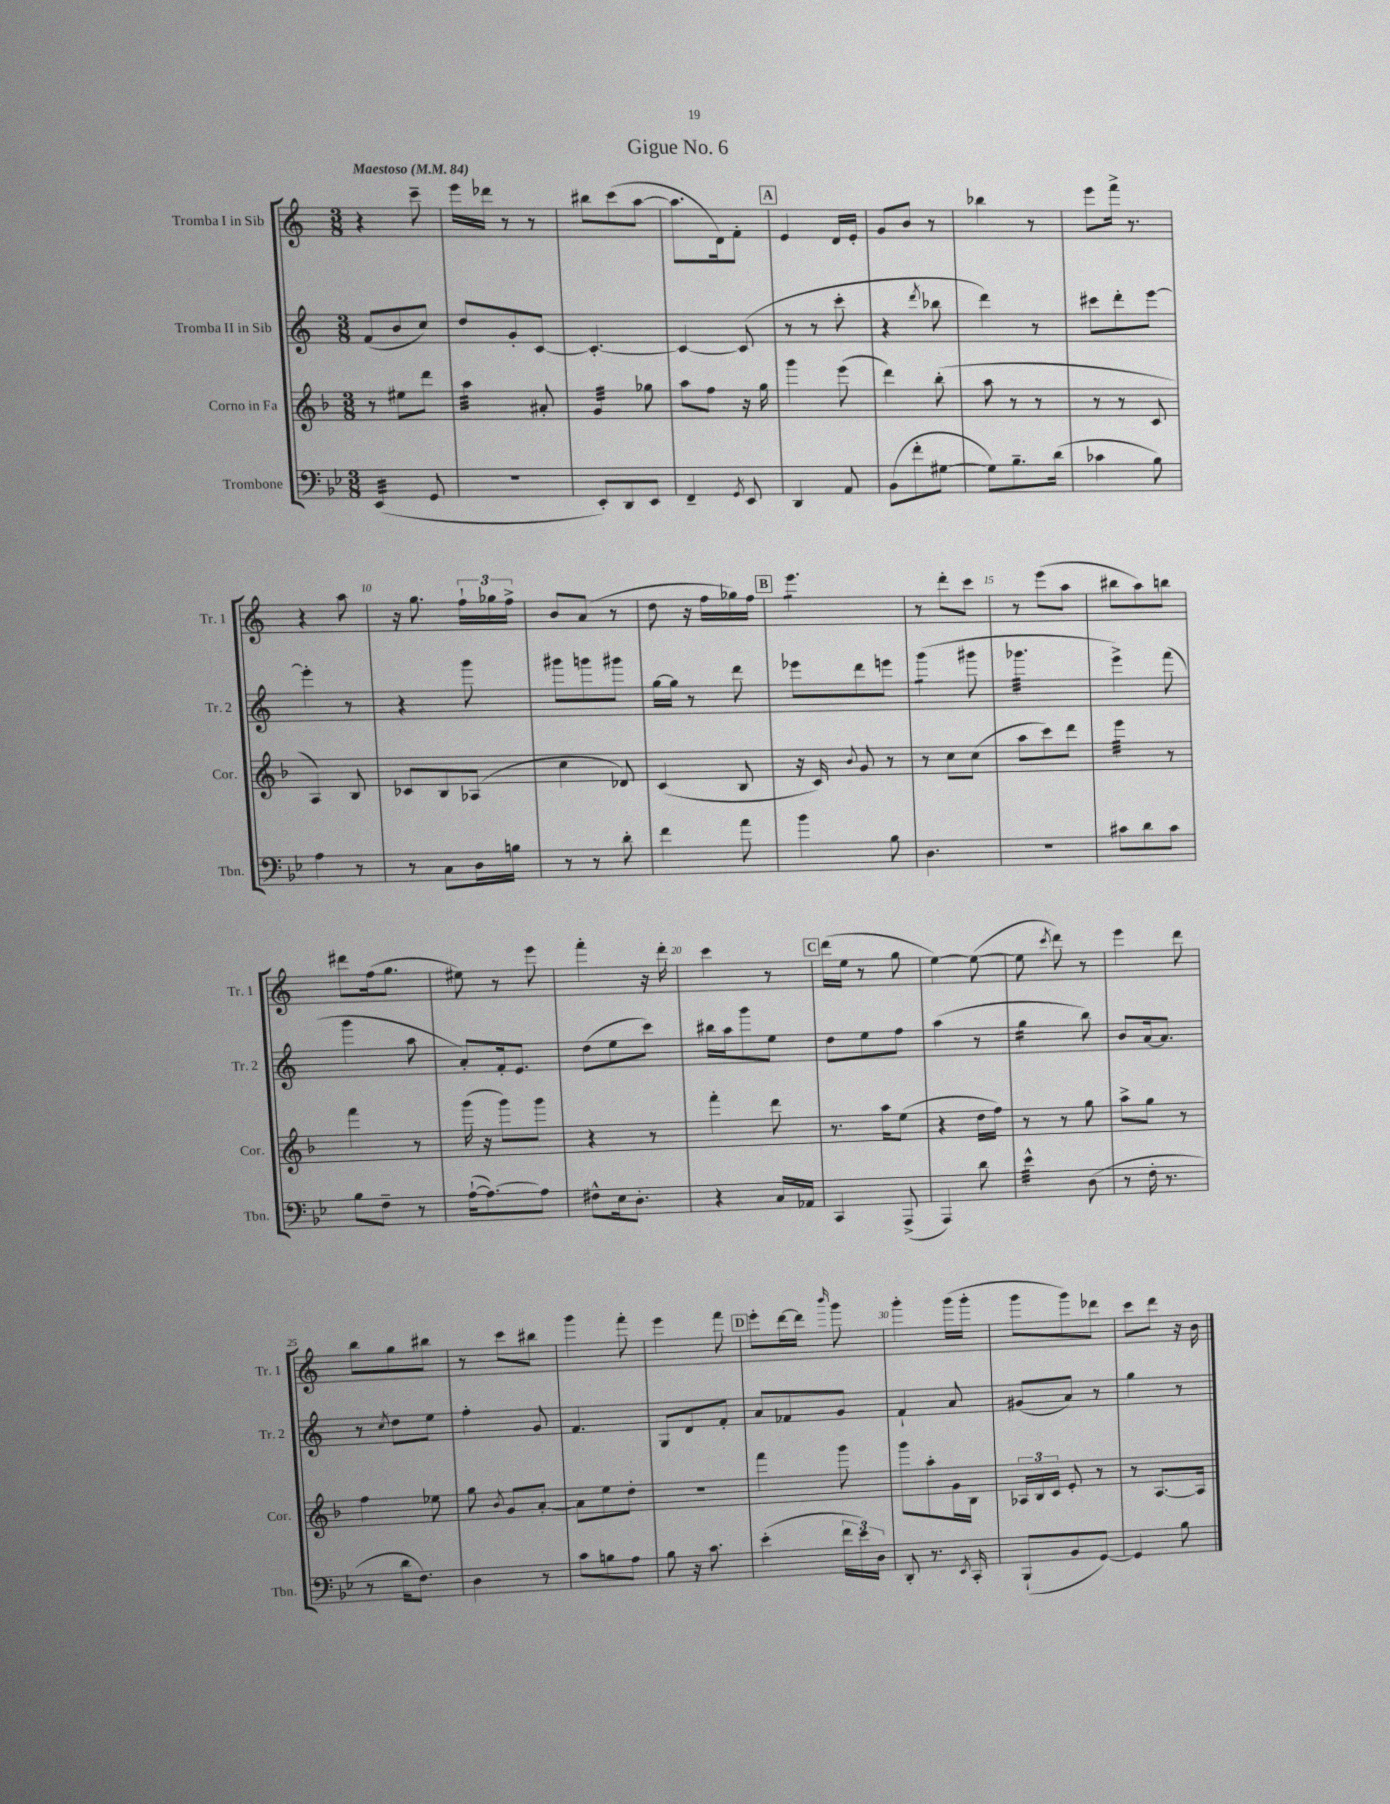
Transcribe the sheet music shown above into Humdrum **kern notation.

**kern	**kern	**kern	**kern
*staff4	*staff3	*staff2	*staff1
*clefF4	*clefG2	*clefG2	*clefG2
*k[b-e-]	*k[b-]	*k[]	*k[]
*M3/8	*M3/8	*M3/8	*M3/8
*MM84	*MM84	*MM84	*MM84
(4EE-/	8r	(8f/L	4r
.	8ee#\L	8b/	.
8GG/	8ddd\J	8cc/J)	8ccc~\
=	=	=	=
4.r	4aa\	8dd/L	16eee\LL
.	.	.	16ddd-\JJ
.	.	8g'/	8r
.	8a#'/	[8c/J	8r
=	=	=	=
8EE-'/L)	4g/	4.c'/_	8bb#\L
8DD/	.	.	(8ccc\
8EE-/J	8gg-\	.	[8aa\J
=	=	=	=
4FF~/	8aa\L	4c/_	8.aa\]L
.	8ff\J	.	.
.	.	.	16d\k)
8qGG/	.	.	.
8EE-/	16r	(8c/]	8f'\J
.	16gg\	.	.
=	=	=	=
4DD/	4ggg\	8r	4e/
.	.	8r	.
8AA/	(8eee\	8ccc'\	16d/LL
.	.	.	16e'/JJ
=	=	=	=
(8BB-\L	4ddd\)	4r	8g/L
8f'\	.	.	8b/J
.	.	8qddd/	.
[8G#\J	(8bb-'\	8bb-\	8r
=	=	=	=
8G#\]L)	8aa\	4ddd\)	4bb-\
8.B-~\	8r	.	.
.	8r	8r	8r
(16d\Jk	.	.	.
=	=	=	=
4c-\	8r	8ccc#\L	8eee\L
.	8r	8ddd'\	16fff^\Jk
.	.	.	8.r
8B-\)	8c/	[8eee\J	.
=	=	=	=
4A\	4A/)	4eee'\]	4r
8r	8B-/	8r	8aa\
=	=	=	=
8r	8c-/L	4r	16r
.	.	.	8.gg\
8C\L	8B-/	.	.
16D\L	(8A-/J	8ggg\	24ff`\LL
.	.	.	24gg-\
16B\JJ	.	.	.
.	.	.	24ff^\JJ
=	=	=	=
8r	4cc\	8ggg#\L	8b/L
8r	.	8ggg\	(8a/J
8d'\	8d-/)	8ggg#\J	8r
=	=	=	=
4f\	(4c/	[16gg\LL	8dd\
.	.	16gg\]JJ	.
.	.	8r	16r
.	.	.	16ff\LL
8a\	8B-/	8ddd\	16gg-\)
.	.	.	16ff\JJ
=	=	=	=
4b-\	16r	8eee-\L	4.eee\
.	16c/)	.	.
.	8qqb-/	.	.
.	8g/	8ddd\	.
8B-\	8r	8eee\J	.
=	=	=	=
4.D\	8r	(4ggg\	8r
.	8cc\L	.	8ddd'\L
.	(8cc\J	8ggg#\	8ccc\J
=	=	=	=
4.r	8aa\L	4.ggg-\	8r
.	8ccc\)	.	(8eee\L
.	8ddd\J	.	8aa\J
=	=	=	=
8c#\L	4eee\	4eee^\)	8bb#\L
8d\	.	.	8aa\)
8c#\J	8r	(8fff\	8bb\J
=	=	=	=
8B-\L	4fff\	4ggg\	8ddd#\L
8F~\J	.	.	(16ff\k
.	.	.	8.gg\J
8r	8r	8aa\	.
=	=	=	=
([16A`\LK	(16ggg\	8a'/L)	8ee#\)
8.A\_)	16r	.	.
.	8ggg\L)	16f'/k	8r
.	.	8.e/J	.
8A\]J	8ggg\J	.	8eee\
=	=	=	=
8F#^^\L	4r	(8dd\L	4fff'\
16E-\k	.	8ee\	.
8.D'\J	.	.	.
.	8r	8ccc\J)	16r
.	.	.	16ddd'\
=	=	=	=
4r	4fff'\	16bb#\LL	4ccc\
.	.	16aa\J	.
.	.	8ggg\	.
16C/LL	8ddd\	8ee\J	8r
16AA-/JJ	.	.	.
=	=	=	=
4CC/	8.r	8dd\L	(16ddd\LL
.	.	.	16ee\JJ
.	.	8ee\	8r
.	16aa\LK	.	.
(8AAA^/	(8ee\J	8ff\J	8gg\
=	=	=	=
4AAA/)	4r	(4aa\	[4ee\)
8d\	16dd\LL	8r	(8ee\_
.	16ff\JJ)	.	.
=	=	=	=
4e-^^\	8r	4gg\	8ee\]
.	.	.	8qccc/
.	8r	.	8ddd\)
(8D\	8gg\	8bb\)	8r
=	=	=	=
8r	8aa^\L	8b/L	4eee\
16F'\	8gg\J	[16a/k	.
8.r	.	8.a/]J	.
.	8r	.	8ddd\
=	=	=	=
8r	4ff\	8r	8bb\L
.	.	8qcc/	.
16d\LK	.	8dd\L	8gg\
8.F\J)	.	.	.
.	8ee-\	8ee\J	8bb#\J
=	=	=	=
4D\	8gg\	4ff'\	8r
.	8qb-/	.	.
.	8g/L	.	8ccc\L
8r	[8a'/J	8g/	8bb#\J
=	=	=	=
8c\L	8a\]L	4.f/	4ggg\
8B\	8ee\	.	.
8A\J	8dd'\J	.	8fff'\
=	=	=	=
8B-\	4.r	8G/L	4eee\
16r	.	8d/	.
8.c\	.	.	.
.	.	8f'/J	8fff\
=	=	=	=
(4e-'\	4fff\	8a/L	8eee'\L
.	.	8f-/	[16ddd\L
.	.	.	16ddd\]JJ
.	.	.	16qqbbb/
24f\LL	8ggg\	8g/J	8ggg\
24e-\)	.	.	.
24D\JJ	.	.	.
=	=	=	=
8DD'/	8ggg\L	4f`/	4ggg'\
8.r	8aa'\	.	.
.	16g\L	8a/	(16ggg\LL
8qEE-/	.	.	.
16CC'/	16B-\JJ	.	16ggg'\JJ
=	=	=	=
(8BBB-`/L	24A-/LL	(8g#/L	8ggg\L
.	24B-/	.	.
.	24c/JJ	.	.
8BB-/	8e'/	8a/J)	8ggg\)
[8GG/J)	8r	8r	8ddd-\J
=	=	=	=
4GG/]	8r	4gg\	8ccc\L
.	[8.A/L	.	8ddd\J
8B-\	.	8r	16r
.	16A/]Jk	.	16b\
==	==	==	==
*-	*-	*-	*-
